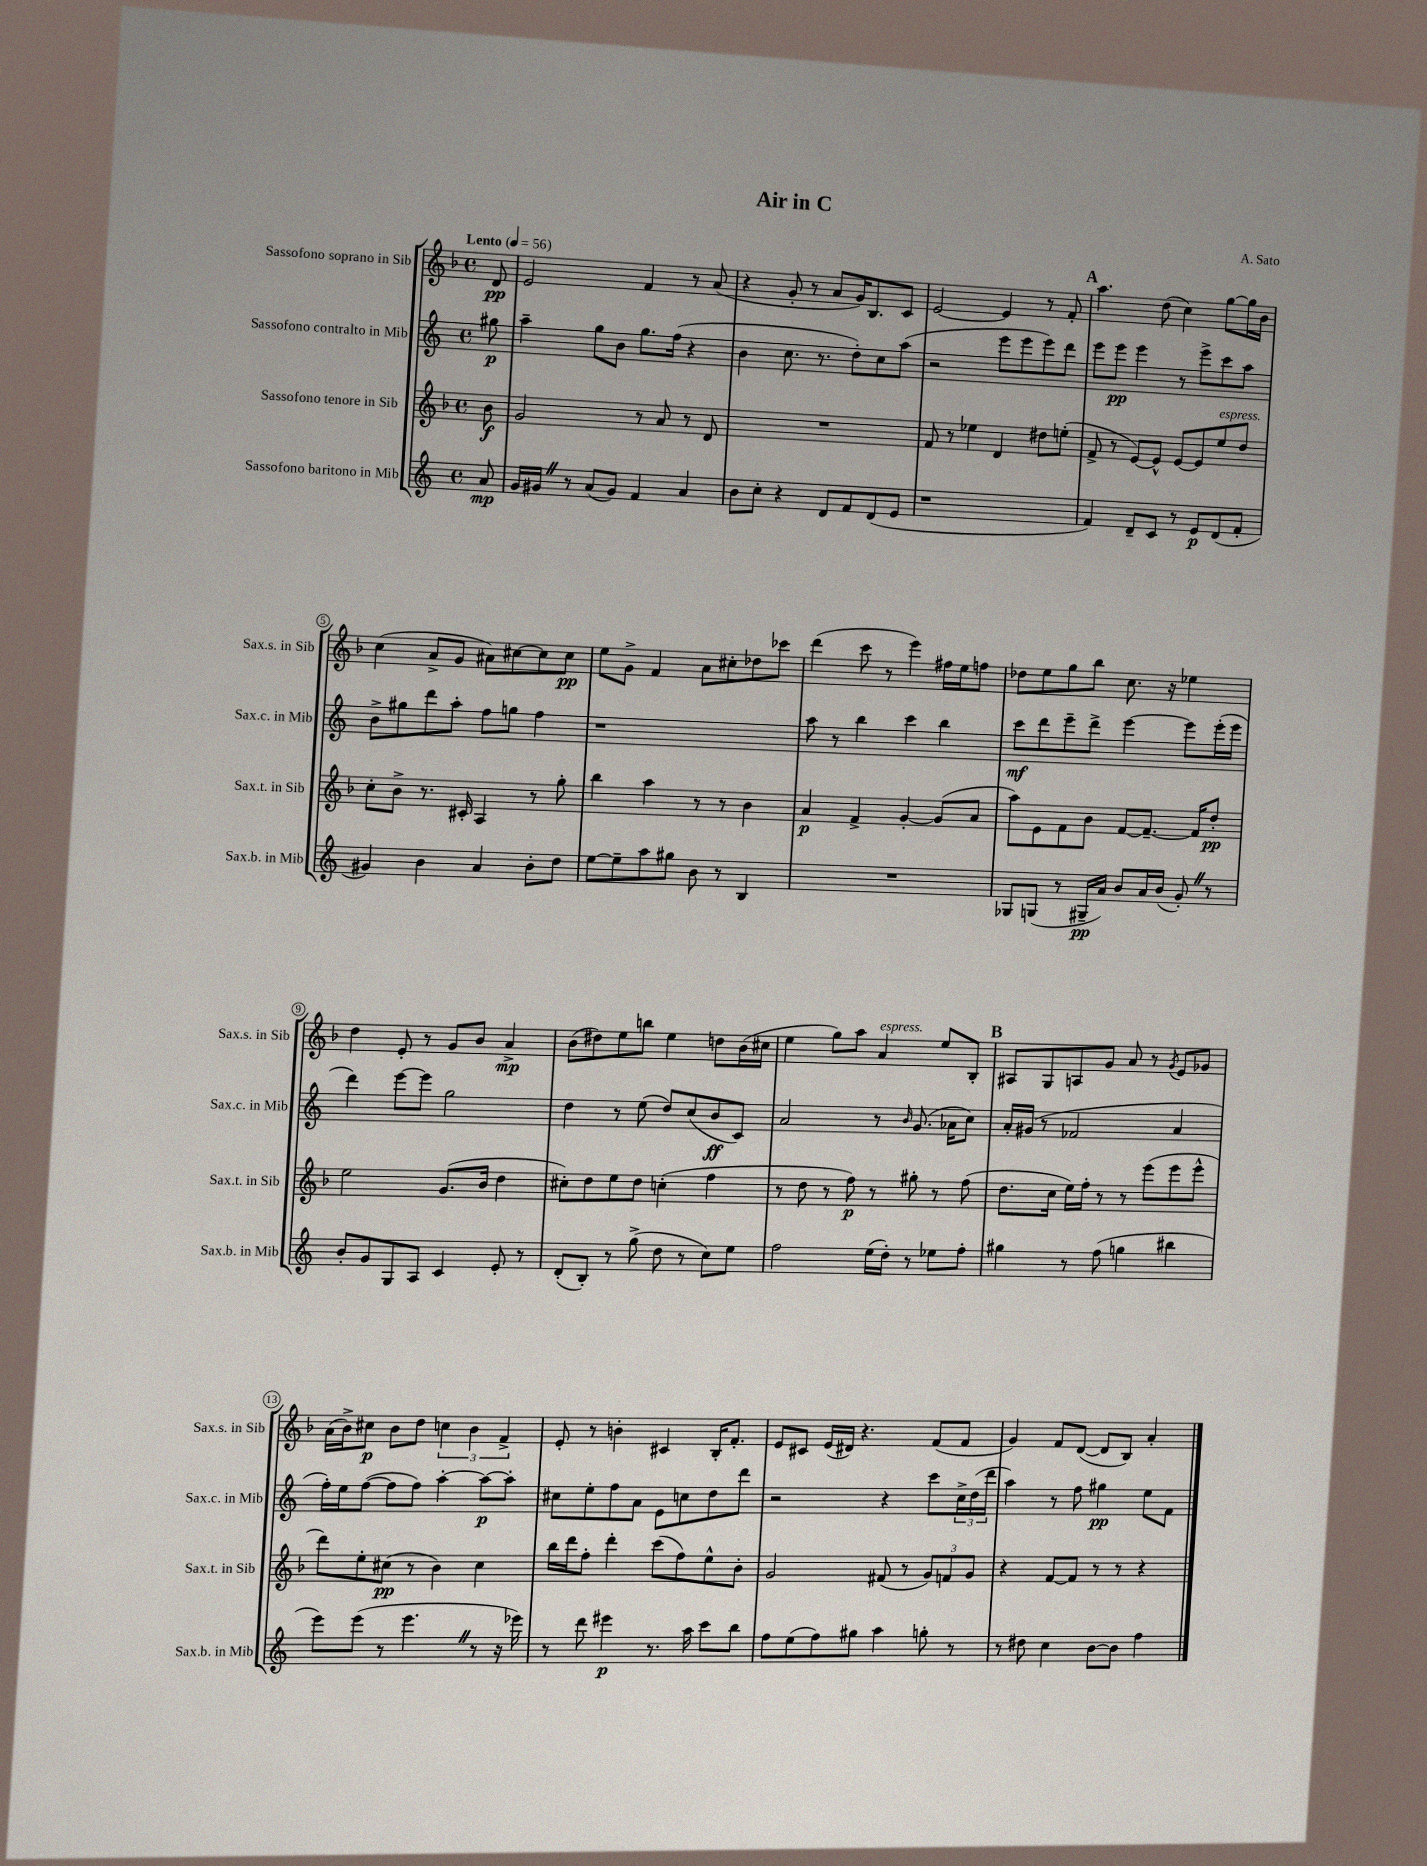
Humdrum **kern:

**kern	**dynam	**kern	**dynam	**kern	**dynam	**kern	**dynam
*part4	*part4	*part3	*part3	*part2	*part2	*part1	*part1
*staff4	*staff4	*staff3	*staff3	*staff2	*staff2	*staff1	*staff1
*I"Sassofono baritono in Mib	*	*I"Sassofono tenore in Sib	*	*I"Sassofono contralto in Mib	*	*I"Sassofono soprano in Sib	*
*I'Sax.b. in Mib	*	*I'Sax.t. in Sib	*	*I'Sax.c. in Mib	*	*I'Sax.s. in Sib	*
*clefG2	*	*clefG2	*	*clefG2	*	*clefG2	*
*k[]	*	*k[b-]	*	*k[]	*	*k[b-]	*
*M4/4	*	*M4/4	*	*M4/4	*	*M4/4	*
*met(c)	*	*met(c)	*	*met(c)	*	*met(c)	*
*MM56	*	*MM56	*	*MM56	*	*MM56	*
=	=	=	=	=	=	=	=
!	!	!	!	!	!	!LO:TX:a:B:t=Lento	!
8a/	mp	8b-\	f	8gg#X\	p	8d/	pp
=1	=1	=1	=1	=1	=1	=1	=1
16g/LL	.	2g/	.	4aa~\	.	2e/	.
16g#XZ/JJ	.	.	.	.	.	.	.
8r	.	.	.	.	.	.	.
(8a/L	.	.	.	8gg\L	.	.	.
8g#/J)	.	.	.	8b\J	.	.	.
4f/	.	8r	.	8.gg\L	.	4f/	.
.	.	8a/	.	.	.	.	.
.	.	.	.	(16ff\Jk	.	.	.
4a/	.	8r	.	4r	.	8r	.
.	.	8d/	.	.	.	(8a/	.
=2	=2	=2	=2	=2	=2	=2	=2
8b\L	.	1r	.	4b\	.	4r	.
8cc'\J	.	.	.	.	.	.	.
4r	.	.	.	8.cc\	.	8g'/	.
.	.	.	.	.	.	8r	.
.	.	.	.	8.r	.	.	.
8d/L	.	.	.	.	.	8a/L	.
8f/	.	.	.	8dd'\L)	.	16g/K)	.
.	.	.	.	.	.	8.B-/	.
(8d/	.	.	.	8cc\	.	.	.
8e/J	.	.	.	(8aa\J	.	8c/J	.
=3	=3	=3	=3	=3	=3	=3	=3
1r	.	8f/	.	2r	.	[2e/	.
.	.	8r	.	.	.	.	.
.	.	4ee-X\	.	.	.	.	.
.	.	4d/	.	8eee\L	.	4e/]	.
.	.	.	.	8eee\	.	.	.
.	.	8dd#X\L	.	8eee\)	.	8r	.
.	.	(8een'\J	.	8ddd\J	.	8f'/	.
!!LO:REH:place=s1:t=A
=4	=4	=4	=4	=4	=4	=4	=4
4f/)	.	8f^/	.	8eee\L	.	4.aa\	.
.	.	8r	.	8eee\J	pp	.	.
8d~/L	.	[8e/L)	.	4eee\	.	.	.
8c/J	.	8e^^/J]	.	.	.	(8dd\	.
8r	.	[8e/L	.	8r	.	4cc\)	.
8e/L	p	8e/]	.	8eee^\L	.	.	.
!	!	!LO:TX:a:i:t=espress.	!	!	!	!	!
(8d/	.	8ee/	.	8ccc\	.	[8gg\L	.
8f'/J	.	8dd/J	.	8aa\J	.	16gg\L]	.
.	.	.	.	.	.	16b-\JJ	.
!!LO:LB:g=z
=5	=5	=5	=5	=5	=5	=5	=5
4g#X/)	.	8cc'\L	.	8b^\L	.	(4cc\	.
.	.	8b-^\J	.	8gg#X\	.	.	.
4b\	.	8.r	.	8ddd\	.	8a^/L	.
.	.	.	.	8aa'\J	.	8g/J	.
.	.	16c#X'/	.	.	.	.	.
4a/	.	4A/	.	8ff\L	.	8a#X\L)	.
.	.	.	.	8ggn\J	.	[8cc#X\	.
8b'\L	.	8r	.	4ff\	.	8cc#\]	.
8dd\J	.	8gg'\	.	.	.	8cc#\J	pp
=6	=6	=6	=6	=6	=6	=6	=6
[8ee\L	.	4bb-\	.	1r	.	8ee\L	.
8ee~\]	.	.	.	.	.	8g^\J	.
8aa\	.	4aa\	.	.	.	4f/	.
8gg#X\J	.	.	.	.	.	.	.
8b\	.	8r	.	.	.	8a\L	.
8r	.	8r	.	.	.	8cc#X'\	.
4B/	.	4b-\	.	.	.	8dd-X\	.
.	.	.	.	.	.	8ccc-X\J	.
=7	=7	=7	=7	=7	=7	=7	=7
1r	.	4a/	p	8aa\	.	(4ddd\	.
.	.	.	.	8r	.	.	.
.	.	4f^/	.	4bb\	.	8ccc\	.
.	.	.	.	.	.	8r	.
.	.	[4g'/	.	4ccc\	.	4eee\)	.
.	.	(8g/L]	.	4bb\	.	16ff#X\LL	.
.	.	.	.	.	.	16ee\J	.
.	.	8a/J	.	.	.	8ffn\J	.
=8	=8	=8	=8	=8	=8	=8	=8
8G-X/L	.	8aa\L)	.	8ccc\L	mf	8dd-X\L	.
(8Gn/J	.	8e\	.	8ddd\	.	8ee\	.
8r	.	8f\	.	8eee~\	.	8gg\	.
16G#X~/LL	pp	8b-\J	.	8ddd^\J	.	8bb-\J	.
16a/JJ)	.	.	.	.	.	.	.
8b/L	.	[8f/L	.	[4eee\	.	8.cc\	.
16a/L	.	8.f~/J_	.	.	.	.	.
(16b/JJ	.	.	.	.	.	16r	.
8g'Z/)	.	.	.	8eee\L]	.	4ee-X\	.
.	.	16f/KL]	.	.	.	.	.
8r	.	8dd'/J	pp	(16eee'\L	.	.	.
.	.	.	.	16eee\JJ	.	.	.
!!LO:LB:g=z
=9	=9	=9	=9	=9	=9	=9	=9
8b'/L	.	2ee\	.	4ddd\)	.	4dd\	.
8g/	.	.	.	.	.	.	.
8G/	.	.	.	[8eee\L	.	8e'/	.
8A/J	.	.	.	8eee\J]	.	8r	.
4c/	.	(8.g/L	.	2gg\	.	8g/L	.
.	.	.	.	.	.	8b-/J	.
.	.	16b-/Jk	.	.	.	.	.
8e'/	.	4dd\	.	.	.	4a^/	mp
8r	.	.	.	.	.	.	.
=10	=10	=10	=10	=10	=10	=10	=10
(8d'/L	.	8cc#X'\L)	.	4dd\	.	(8b-\L	.
8B'/J)	.	8dd\	.	.	.	8dd#X\)	.
8r	.	8ee\	.	8r	.	8ee\	.
(8gg^\	.	8dd\J	.	(8ee\	.	8bbn\J	.
8dd\	.	(4ccn'\	.	8dd/L)	.	4ee\	.
8r	.	.	.	(8cc/	.	.	.
8cc\L)	.	4ff\	.	8b/	ff	8ddn\L	.
8ee\J	.	.	.	8c/J)	.	(16b-\L	.
.	.	.	.	.	.	16cc#X\JJ	.
=11	=11	=11	=11	=11	=11	=11	=11
2ff\	.	8r	.	2a/	.	4ee\	.
.	.	8dd\	.	.	.	.	.
.	.	8r	.	.	.	8gg\L)	.
.	.	8ff\)	p	.	.	8aa\J	.
!	!	!	!	!	!	!LO:TX:a:i:t=espress.	!
(16ee\LL	.	8r	.	8r	.	4a/	.
16dd'\JJ)	.	.	.	.	.	.	.
.	.	.	.	16qqb/	.	.	.
8r	.	8gg#X'\	.	(8.g/	.	.	.
8ee-X\L	.	8r	.	.	.	8ee/L	.
.	.	.	.	16a-X\KL	.	.	.
8ff'\J	.	(8ff\	.	8cc\J)	.	8B-'/J	.
!!LO:REH:place=s1:t=B
=12	=12	=12	=12	=12	=12	=12	=12
4gg#X\	.	8.dd\L	.	16a'/LL	.	8A#X/L	.
.	.	.	.	(16g#X/JJ	.	.	.
.	.	.	.	8r	.	8G/	.
.	.	16cc\Jk	.	.	.	.	.
8r	.	16ee\LL)	.	2f-X/	.	8An/	.
.	.	16ff'\JJ	.	.	.	.	.
(8ff\	.	8r	.	.	.	8g/J	.
4ggn\	.	8r	.	.	.	8a/	.
.	.	(8eee\L	.	.	.	8r	.
.	.	.	.	.	.	8qg/	.
4bb#X\	.	8eee\	.	4a/	.	8e/L	.
.	.	8eee^^\J	.	.	.	8g-X/J	.
!!LO:LB:g=z
=13	=13	=13	=13	=13	=13	=13	=13
8eee\L)	.	8ddd\L)	.	16ff'\LL)	.	(16a\LL	.
.	.	.	.	16ee\J	.	16b-^\J)	.
(8eee\J	.	8ee'\	.	([8ff\J	.	8cc#X\J	p
8r	.	(8cc#X\J	pp	8ff\L]	.	8b-\L	.
4.eeeZ\	.	8r	.	8ff\J)	.	8dd\J	.
.	.	4b-\)	.	[4aa'\	.	6ccn\	.
.	.	.	.	.	.	6b-\	.
8r	.	4cc#\	.	8aa\L_	p	.	.
.	.	.	.	.	.	6f^/	.
16r	.	.	.	8aa'\J]	.	.	.
16eee-X\)	.	.	.	.	.	.	.
=14	=14	=14	=14	=14	=14	=14	=14
8r	.	16bb-\LL	.	8cc#X\L	.	8e'/	.
.	.	16ddd\J	.	.	.	.	.
8ddd\	.	8ff'\J	.	8ee'\	.	8r	.
4eee#X\	p	4ddd'\	.	8ff\	.	4bn'\	.
.	.	.	.	8a\J	.	.	.
8.r	.	(8ccc\L	.	8e\L	.	4c#X/	.
.	.	8ff\)	.	8ccn\	.	.	.
16aa\	.	.	.	.	.	.	.
8ccc\L	.	8ee^^\	.	8dd\	.	16B-'/KL	.
.	.	.	.	.	.	8.f'/J	.
8bb\J	.	8b-'\J	.	8ddd\J	.	.	.
=15	=15	=15	=15	=15	=15	=15	=15
8ff\L	.	2g/	.	2r	.	8e/L	.
(8ee\	.	.	.	.	.	8c#X/J	.
8ff\)	.	.	.	.	.	(16e/LL	.
.	.	.	.	.	.	16d#X/JJ)	.
8gg#X\J	.	.	.	.	.	4.r	.
4aa\	.	(8f#X/	.	4r	.	.	.
.	.	8r	.	.	.	.	.
8ggn'\	.	12g/L)	.	8ccc\L	.	(8f/L	.
.	.	12fn/	.	.	.	.	.
8r	.	.	.	24cc^\L	.	8f/J	.
.	.	12g/J	.	(24dd\	.	.	.
.	.	.	.	24ddd\JJ	.	.	.
=16	=16	=16	=16	=16	=16	=16	=16
8r	.	4r	.	4aa\)	.	4g/)	.
8dd#X\	.	.	.	.	.	.	.
4cc\	.	[8f/L	.	8r	.	8f/L	.
.	.	8f/J]	.	8ff\	.	([8d/J	.
[8b\L	.	8r	.	4gg#X\	pp	8d/L]	.
8b\J]	.	8r	.	.	.	8B-/J)	.
4ff\	.	4r	.	8ee\L	.	4a'/	.
.	.	.	.	8f\J	.	.	.
==	==	==	==	==	==	==	==
*-	*-	*-	*-	*-	*-	*-	*-
